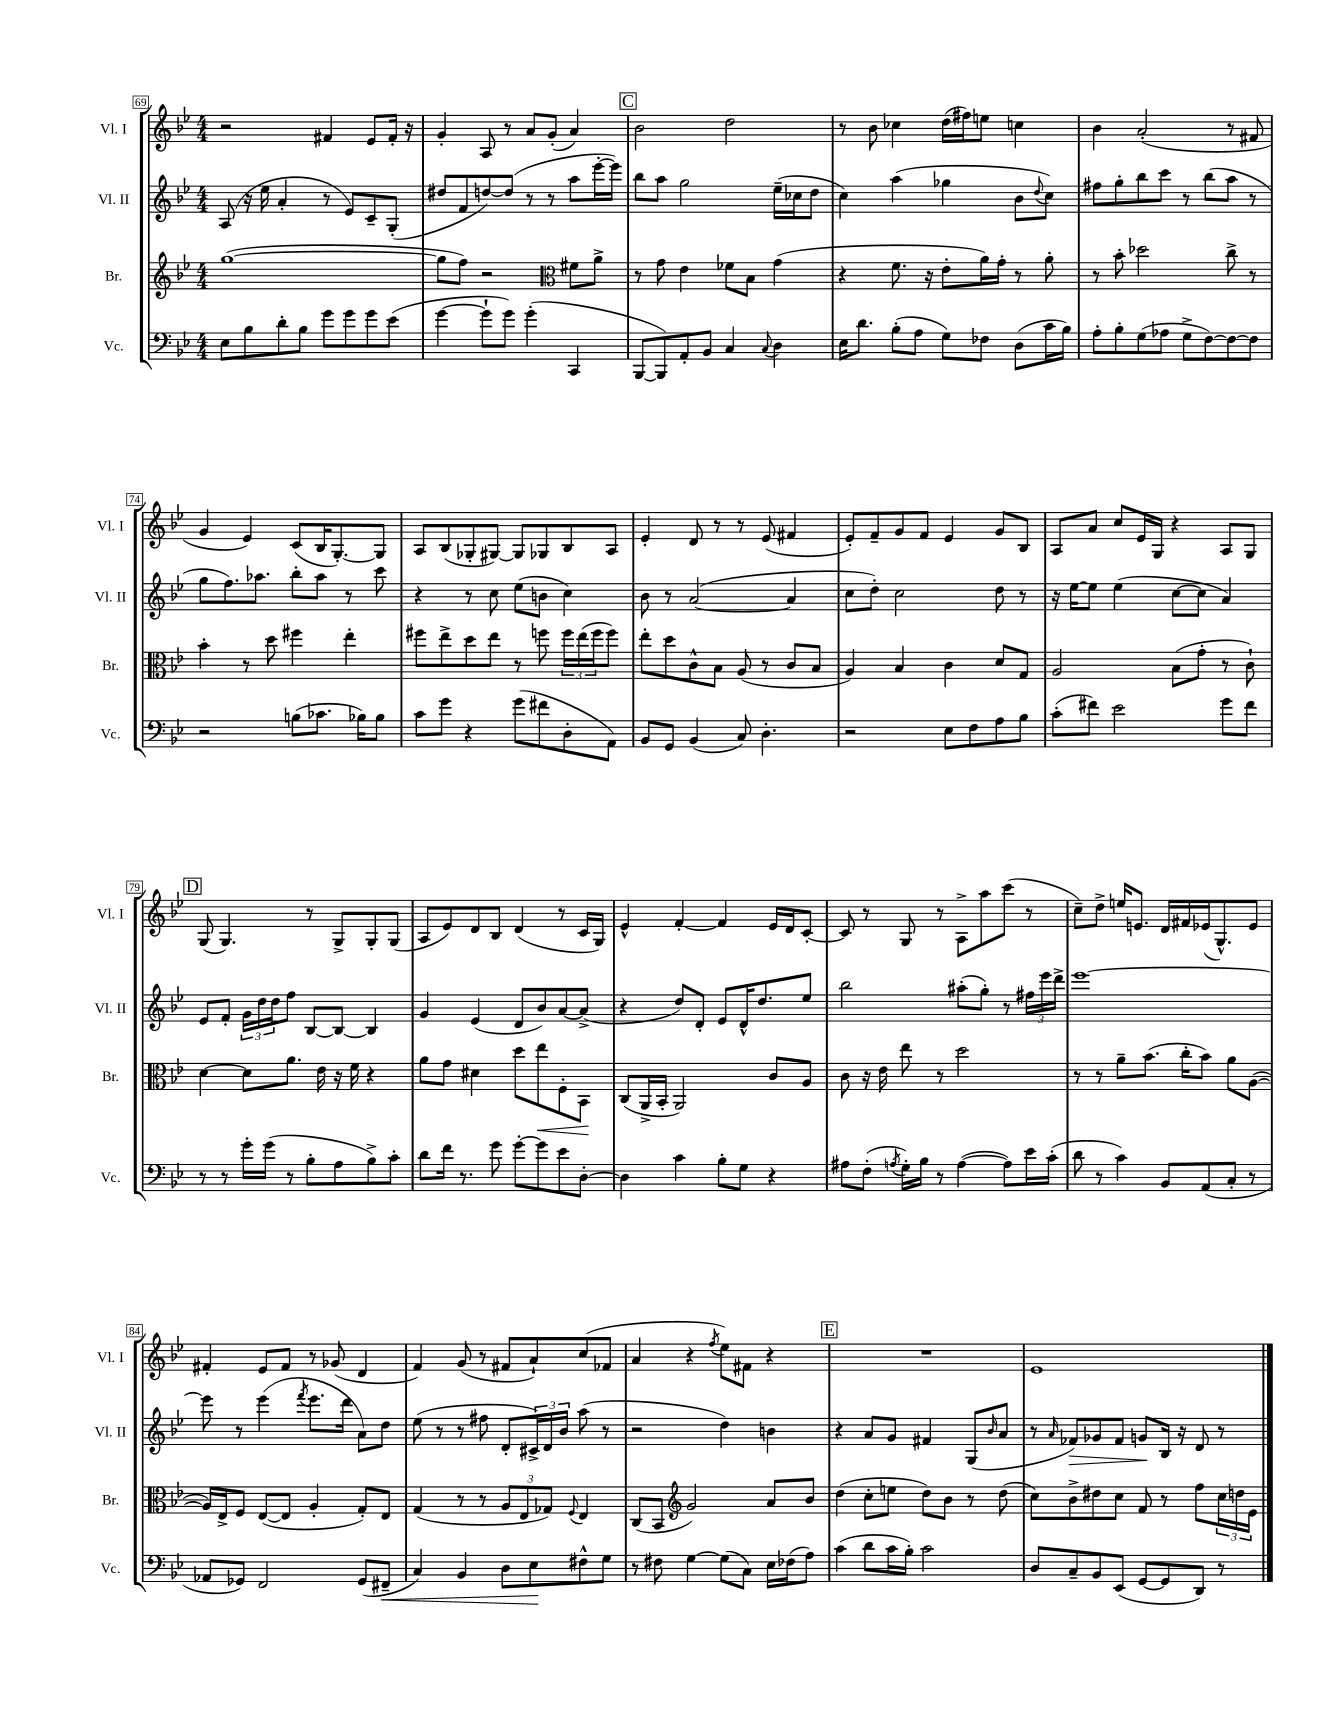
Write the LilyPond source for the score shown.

<<
\new StaffGroup <<
\new Staff = "s0" \with { instrumentName = "Vl. I" shortInstrumentName = "Vl. I" } {
    \clef treble \key bes \major \numericTimeSignature \time 4/4
    r2 fis'4 ees'8 fis'16-. r16 |
    g'4-. a8 r8 a'8 g'8-.( a'4) |
    \mark \markup { \box "C" } bes'2 d''2 |
    r8 bes'8 ces''4 d''16( fis''16) e''8 c''4 |
    bes'4 a'2-.( r8 fis'8 |
    g'4 ees'4) c'8( bes16 g8.~-.) g8 |
    a8 bes8( ges8-. gis8~) gis8 ges8 bes8 a8 |
    ees'4-. d'8 r8 r8 ees'8( fis'4 |
    ees'8-.) f'8-- g'8 f'8 ees'4 g'8 bes8 |
    a8 a'8 c''8 ees'16 g16 r4 a8 g8 |
    \mark \markup { \box "D" } g8( g4.) r8 g8-> g8-. g8( |
    a8 ees'8) d'8 bes8 d'4( r8 c'16 g16) |
    ees'4-^ f'4~-. f'4 ees'16 d'16 c'8~-. |
    c'8 r8 g8 r8 a8-> a''8 c'''8( r8 |
    c''8--) d''8-> e''16 e'8. d'16 fis'16 ees'16( g8.-^) ees'8 |
    fis'4-. ees'8 fis'8 r8 ges'8( d'4 |
    f'4) g'8( r8 fis'8 a'8-!) c''8( fes'8 |
    a'4 r4 \acciaccatura { f''8 } ees''8) fis'8 r4 |
    \mark \markup { \box "E" } R1 |
    ees'1 \bar "|." |
}
\new Staff = "s1" \with { instrumentName = "Vl. II" shortInstrumentName = "Vl. II" } {
    \clef treble \key bes \major \numericTimeSignature \time 4/4
    a8( r16 ees''16 a'4-. r8 ees'8) c'8-- g8-.( |
    dis''8 f'8 d''8~) d''8( r8 r8 a''8 ees'''16~-. ees'''16) |
    \mark \markup { \box "C" } bes''8 a''8 g''2 ees''16--( ces''16 d''8 |
    c''4) a''4( ges''4 bes'8 \appoggiatura { d''8 } c''8) |
    fis''8 g''8-. bes''8 c'''8 r8 bes''8( a''8 r8 |
    g''8 f''8.) aes''8. bes''8-. aes''8 r8 c'''8 |
    r4 r8 c''8 ees''8( b'8 c''4) |
    bes'8 r8 a'2~( a'4 |
    c''8 d''8-.) c''2 d''8 r8 |
    r16 ees''16~ ees''8 ees''4( c''8~ c''8 a'4) |
    \mark \markup { \box "D" } ees'8 f'8-. \tuplet 3/2 { g'16 d''16 d''16 } f''8 bes8~ bes8~ bes4 |
    g'4 ees'4( d'8 bes'8) a'8~ a'8->( |
    r4 d''8) d'8-. ees'8 d'16-^ d''8. ees''8 |
    bes''2 ais''8-.( g''8-.) r8 \tuplet 3/2 { fis''16 ees'''16 d'''16-> } |
    ees'''1~ |
    ees'''8 r8 ees'''4( \acciaccatura { f'''8 } ees'''8. d'''16 a'8) d''8 |
    ees''8( r8 r8 fis''8 d'8-. \tuplet 3/2 { cis'16->) d'16 bes'16 } a''8( r8 |
    r2 d''4) b'4 |
    \mark \markup { \box "E" } r4 a'8 g'8 fis'4 g8( \grace { bes'16 } a'8 |
    r8 \grace { a'16 } fes'8\>) ges'8 fes'8 g'8\! bes16 r16 d'8 r8 \bar "|." |
}
\new Staff = "s2" \with { instrumentName = "Br." shortInstrumentName = "Br." } {
    \clef treble \key bes \major \numericTimeSignature \time 4/4
    g''1~( |
    g''8 f''8) r2 \clef alto fis'8 a'8-> |
    \mark \markup { \box "C" } r8 g'8 ees'4 fes'8 bes8 g'4( |
    r4 f'8. r16 ees'8-. a'16) g'16-. r8 a'8-. |
    r8 bes'8-. des''2 c''8-> r8 |
    bes'4-. r8 d''8 fis''4 ees''4-. |
    fis''8 ees''8-> d''8 ees''8 r8 f''8 \tuplet 3/2 { f''16 ees''16( f''16 } f''8) |
    ees''8-. d''8 c'8-^ bes8 a8( r8 c'8 bes8 |
    a4) bes4 c'4 d'8 g8 |
    a2 bes8( g'8-. r8 c'8-!) |
    \mark \markup { \box "D" } d'4~ d'8 a'8. ees'16 r16 f'16 r4 |
    a'8 g'8 dis'4 d''8 ees''8\< f8-. bes,8\! |
    c8( a,16-> bes,16-. a,2) c'8 a8 |
    c'8 r16 ees'16 ees''8 r8 d''2 |
    r8 r8 a'8-- bes'8.( c''16-. bes'8) a'8 a8~( |
    a16) ees16-> f8 ees8~( ees8 a4-. g8-.) ees8 |
    g4( r8 r8 \tuplet 3/2 { a8 ees8 ges8) } \appoggiatura { f8 } ees4 |
    c8( bes,8 \clef treble g'2) a'8 bes'8 |
    \mark \markup { \box "E" } d''4( c''8-. e''8 d''8) bes'8 r8 d''8( |
    c''8) bes'8-> dis''8 c''8 f'8 r8 f''8 \tuplet 3/2 { c''16 d''16 ees'16 } \bar "|." |
}
\new Staff = "s3" \with { instrumentName = "Vc." shortInstrumentName = "Vc." } {
    \clef bass \key bes \major \numericTimeSignature \time 4/4
    ees8 bes8 d'8-. bes8 g'8 g'8 g'8 ees'8( |
    g'4~ g'8-! g'8) g'4-.( c,4 |
    \mark \markup { \box "C" } bes,,8~ bes,,8) a,8-. bes,8 c4 \appoggiatura { c8 } d4 |
    ees16 d'8. bes8-.( a8 g8) fes8 d8( c'16 bes16) |
    a8-. bes8-. g8( aes8 g8-> f8~) f8~ f8 |
    r2 b8( ces'8. bes16) bes8 |
    c'8 g'8 r4 g'8( fis'8 d8-. a,8) |
    bes,8 g,8 bes,4( c8) d4.-. |
    r2 ees8 f8 a8 bes8 |
    c'8-.( fis'8) ees'2 g'8 fis'8 |
    \mark \markup { \box "D" } r8 r8 g'16-. g'16( r8 bes8-. a8 bes8->) c'8-. |
    d'8 f'16 r8. g'8 g'8~-. g'8 ees'8 d8~-. |
    d4 c'4 bes8-. g8 r4 |
    ais8 f8-.( \acciaccatura { a8 } g16-.) bes16 r8 a4~( a8) ees'16 c'16-.( |
    d'8 r8 c'4) bes,8 a,8( c8-. r8 |
    aes,8 ges,8) f,2 ges,8( fis,8--\< |
    c4) bes,4 d8 ees8\! fis8-^ g8 |
    r8 fis8 g4~ g8( c8) ees16 fes16( a8) |
    \mark \markup { \box "E" } c'4( d'8 c'16 bes16-.) c'2 |
    d8 c8-- bes,8 ees,8( g,8~ g,8 d,8) r8 \bar "|." |
}
>>
>>
\layout { \context { \Score currentBarNumber = #69 \override BarNumber.stencil = #(make-stencil-boxer 0.1 0.3 ly:text-interface::print) } }
